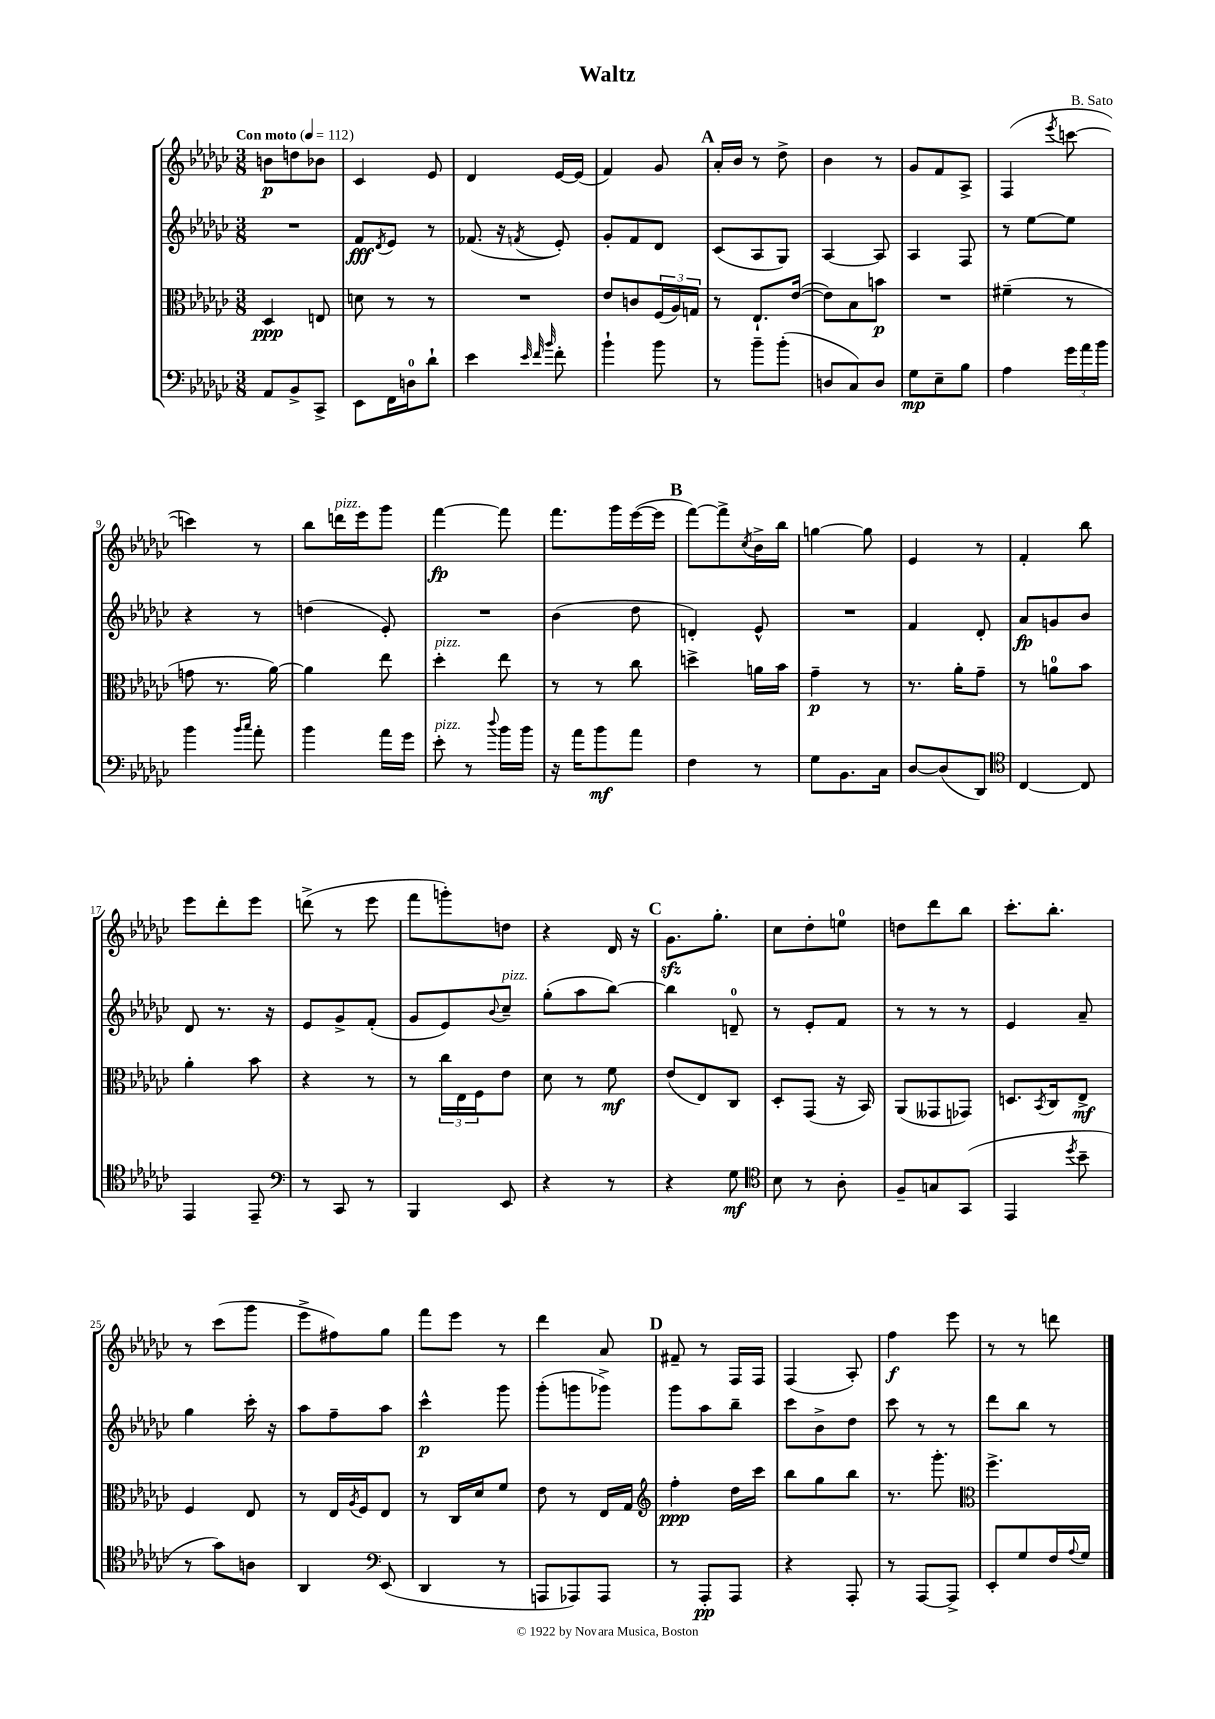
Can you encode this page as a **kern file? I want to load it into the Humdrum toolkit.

**kern	**kern	**kern	**kern
*staff4	*staff3	*staff2	*staff1
*clefF4	*clefC3	*clefG2	*clefG2
*k[b-e-a-d-g-c-]	*k[b-e-a-d-g-c-]	*k[b-e-a-d-g-c-]	*k[b-e-a-d-g-c-]
*M3/8	*M3/8	*M3/8	*M3/8
*MM112	*MM112	*MM112	*MM112
8AA-/L	4D-/	4.r	8b\L
8BB-^/	.	.	8dd\
8CC-^/J	8E/	.	8b-\J
=	=	=	=
8EE-\L	8d\	8f/L	4c-/
.	.	8qd-/	.
16FF\L	8r	8e-/J	.
16D\J	.	.	.
8d-`\J	8r	8r	8e-/
=	=	=	=
4e-\	4.r	(8.f-/	4d-/
.	.	16r	.
32qqe-/	.	.	.
32qqf/	.	.	.
32qqb-/	.	8qf/	.
8f'\	.	8e-'/)	[16e-/LL
.	.	.	(16e-/]JJ
=	=	=	=
4b-`\	8e-/L	8g-'/L	4f/)
.	8c/	8f/	.
8b-\	(24F/L	8d-/J	8g-/
.	24A-/)	.	.
.	24G/JJ	.	.
=	=	=	=
8r	8r	(8c-/L	16a-'/LL
.	.	.	16b-/JJ
8b-~\L	8.E-`/L	8A-/	8r
(8b-'\J	.	8G-/J)	8dd-^\
.	([16e-/Jk	.	.
=	=	=	=
8D/L	8e-\]L)	[4A-/	4b-\
8C-/)	8B-\	.	.
8D/J	8b\J	8A-/]	8r
=	=	=	=
8G-\L	4.r	4A-/	8g-/L
8E-~\	.	.	8f/
8B-\J	.	8F/	8A-^/J
=	=	=	=
4A-\	(4f#~\	8r	(4F/
.	.	[8ee-\L	.
.	.	.	8qeee-/
24g-\LL	8r	8ee-\]J	[8ccc\
24a-\	.	.	.
24b-\JJ	.	.	.
=	=	=	=
4b-\	8g\	4r	4ccc\])
.	8.r	.	.
16qqb-/LL	.	.	.
16qqcc-/JJ	.	.	.
8a-'\	.	8r	8r
.	[16a-\)	.	.
=	=	=	=
4b-\	4a-\]	(4dd\	8bb-\L
.	.	.	16ddd\L
.	.	.	16eee-\J
16a-\LL	8ee-\	8e-'/)	8ggg-\J
16g-\JJ	.	.	.
=	=	=	=
8e-'\	4dd-'\	4.r	[4fff\
8r	.	.	.
8qqdd-/	.	.	.
16b-\LL	8ee-\	.	8fff\]
16b-\JJ	.	.	.
=	=	=	=
16r	8r	(4b-\	8.fff\L
16a-\LK	.	.	.
8b-\	8r	.	.
.	.	.	16ggg-\L
8a-\J	8cc-\	8dd-\	([16eee-\
.	.	.	16eee-\]JJ
=	=	=	=
4F\	4dd^\	4d'/)	[8fff\L)
.	.	.	8fff^\]
.	.	.	8qcc-/
8r	16a\LL	8e-^^/	16b-^\L
.	16b-\JJ	.	16bb-\JJ
=	=	=	=
8G-\L	4g-~\	4.r	[4gg\
8.BB-\	.	.	.
.	8r	.	8gg\]
16C-\Jk	.	.	.
=	=	=	=
[8D-/L	8.r	4f/	4e-/
(8D-/]	.	.	.
.	16a-'\LK	.	.
8DD-/J)	8g-~\J	8d-'/	8r
=	=	=	=
*clefC4	*	*	*
[4C-/	8r	8a-/L	4f'/
.	8a\L	8g/	.
8C-/]	8b-\J	8b-/J	8bb-\
=	=	=	=
4EE-/	4a-'\	8d-/	8eee-\L
.	.	8.r	8ddd-'\
8EE-~/	8b-\	.	8eee-\J
.	.	16r	.
=	=	=	=
*clefF4	*	*	*
8r	4r	8e-/L	(8ddd^\
8CC-/	.	8g-^/	8r
8r	8r	(8f'/J	8eee-\
=	=	=	=
4BBB-/	8r	8g-/L	8fff\L
.	24cc-\LL	8e-/)	8ggg'\)
.	24E-\	.	.
.	24F\J	.	.
.	.	8qqb-/	.
8EE-/	8e-\J	8cc-~/J	8dd\J
=	=	=	=
4r	8d-\	(8gg-'\L	4r
.	8r	8aa-\	.
8r	8f\	[8bb-\J)	16d-/
.	.	.	16r
=	=	=	=
4r	(8e-/L	4bb-\]	8.g-\L
.	8E-/)	.	.
.	.	.	8.gg-'\J
8G-\	8C-/J	8d~/	.
=	=	=	=
*clefC4	*	*	*
8B-\	8D-'/L	8r	8cc-\L
8r	(8GG-/J	8e-'/L	8dd-'\
8A-'\	16r	8f/J	8ee\J
.	16BB-/)	.	.
=	=	=	=
8F~/L	(8AA-/L	8r	8dd\L
8G/	8GG--/	8r	8ddd-\
(8GG-/J	8GG-/J)	8r	8bb-\J
=	=	=	=
4EE-/	8.D/L	4e-/	8.ccc-'\L
.	8qBB-/	.	.
.	16C-/k	.	8.bb-'\J
8qdd-/	.	.	.
8b-~\	8E-^/J	8a-~/	.
=	=	=	=
8r	4F/	4gg-\	8r
8g-\L)	.	.	(8ccc-\L
8A\J	8E-/	16ccc-'\	8ggg-\J
.	.	16r	.
=	=	=	=
4AA-/	8r	8aa-\L	8eee-^\L
.	16E-/LL	8ff~\	8ff#\)
.	8qA-/	.	.
.	16F/J	.	.
*clefF4	*	*	*
(8EE-/	8E-/J	8aa-\J	8gg-\J
=	=	=	=
4DD-/	8r	4ccc-^^\	8fff\L
.	16C-/LL	.	8eee-\J
.	16d-/J	.	.
8r	8f/J	8ggg-\	8r
=	=	=	=
8AAA/L	8e-\	(8ggg-'\L	4ddd-\
8AAA-/)	8r	8ggg\	.
8AAA-/J	16E-/LL	8ggg-^\J)	8a-/
.	16G-/JJ	.	.
=	=	=	=
*	*clefG2	*	*
8r	4ff'\	8ggg-\L	8f#~/
8AAA-'/L	.	8aa-\	8r
8AAA-/J	16dd-\LL	8bb-~\J	16F/LL
.	16ccc-\JJ	.	16F/JJ
=	=	=	=
4r	8bb-\L	8ccc-\L	(4F/
.	8gg-\	8b-^\	.
8AAA-'/	8bb-\J	8dd-\J	8A-'/)
=	=	=	=
8r	8.r	8ccc-\	4ff\
[8AAA-/L	.	8r	.
.	8.ggg-'\	.	.
8AAA-^/]J	.	8r	8eee-\
=	=	=	=
*	*clefC3	*	*
8EE-'/L	4.ff^\	8ddd-\L	8r
8G-/	.	8bb-\J	8r
16F/L	.	8r	8ddd\
8qqA-/	.	.	.
16G-/JJ	.	.	.
==	==	==	==
*-	*-	*-	*-
